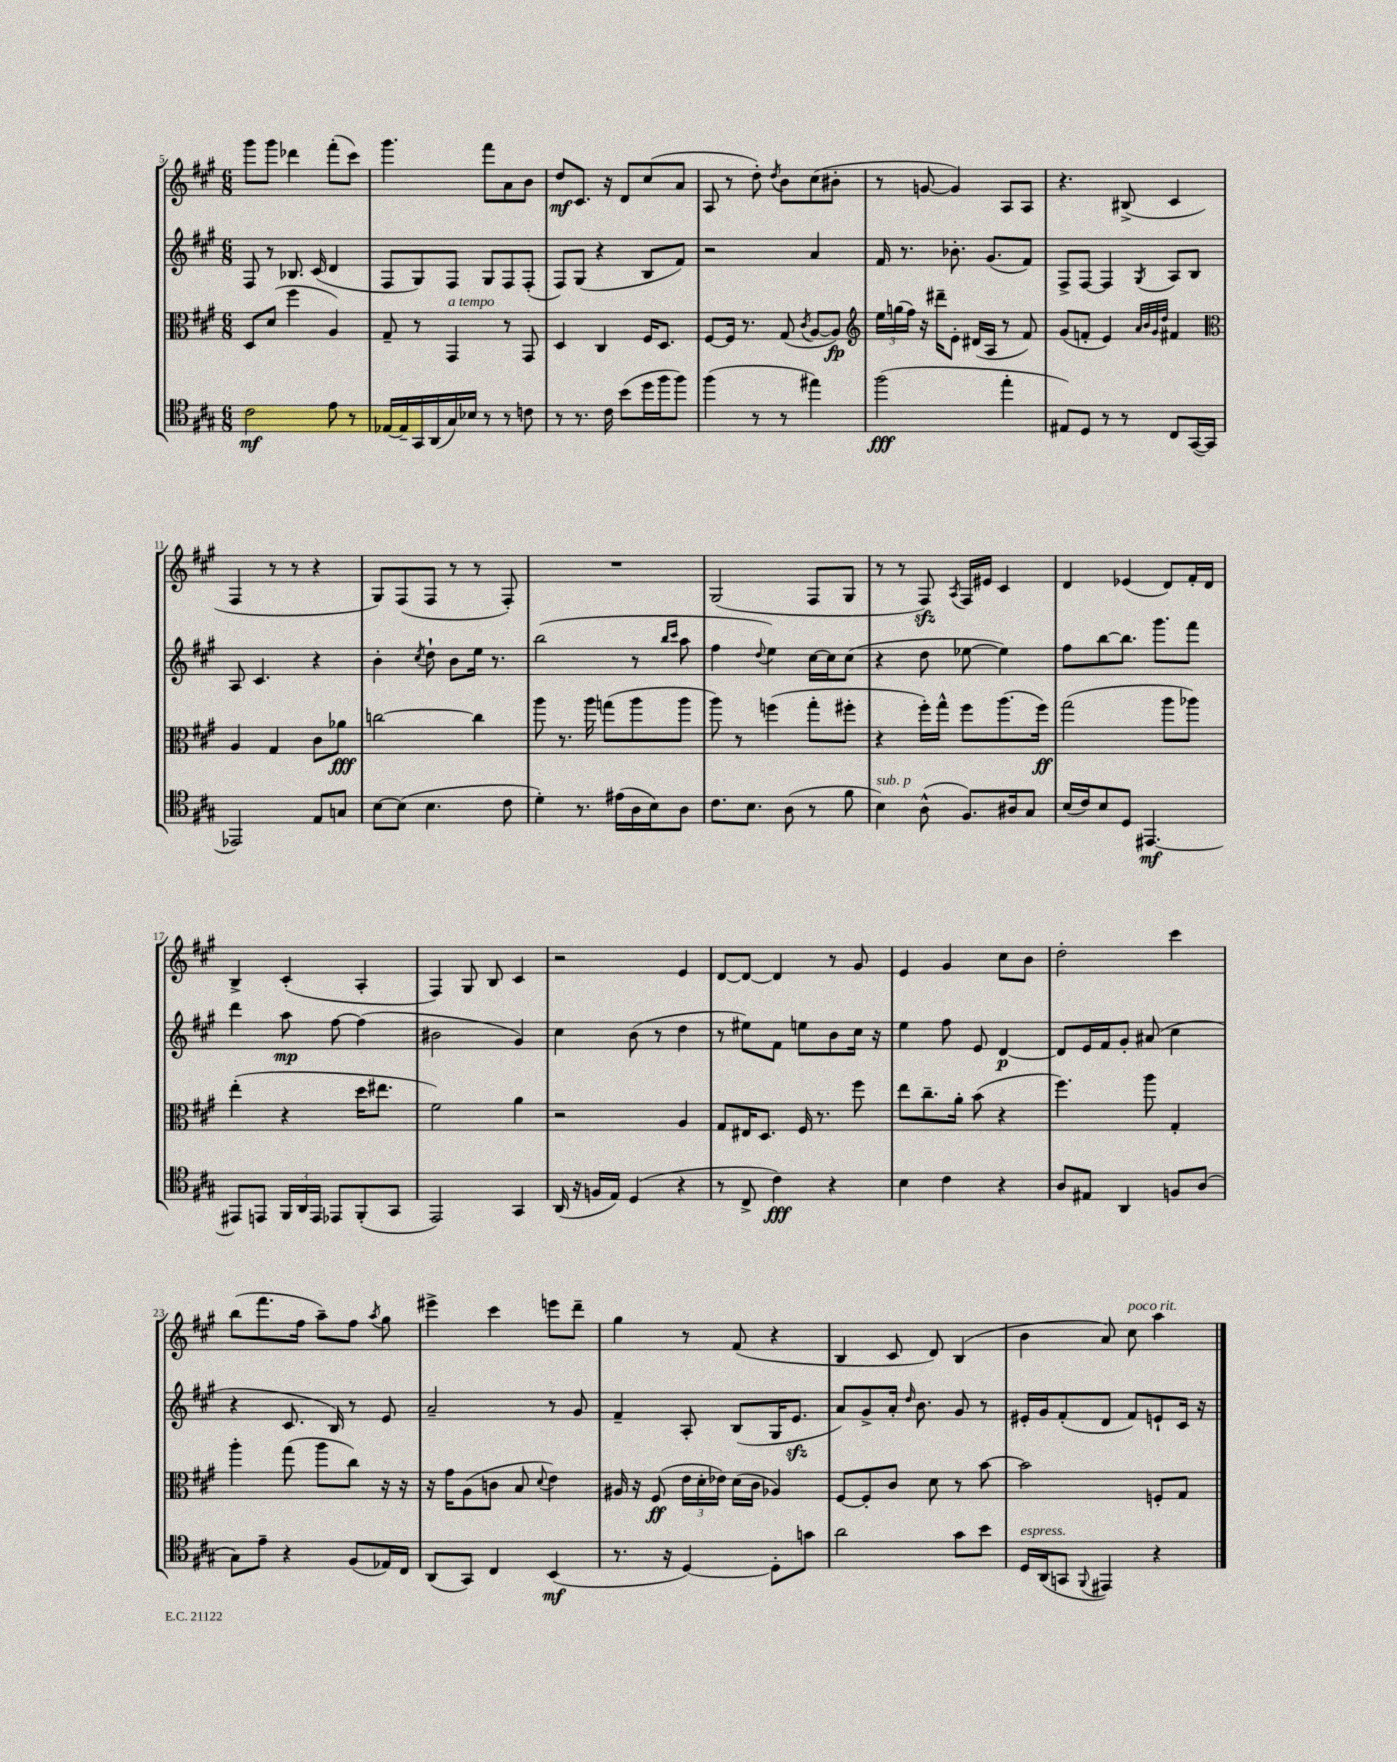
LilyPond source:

<<
\new StaffGroup <<
\new Staff = "s0" {
    \clef treble \key a \major \numericTimeSignature \time 6/8
    \autoBeamOff gis'''8[ gis'''8] des'''4 fis'''8[-.( cis'''8]) |
    gis'''4. fis'''8[ a'8 b'8] |
    d''8[\mf cis'8.] r16 d'8[ cis''8( a'8] |
    a8 r8 d''8-.) \acciaccatura { d''8 } b'8[ cis''8( bis'8]-. |
    r8 g'8~ g'4) a8[ a8] |
    r4. bis8->( cis'4 |
    fis4 r8 r8 r4 |
    gis8[) fis8( fis8] r8 r8 fis8-.) |
    R2. |
    gis2( fis8[ gis8] |
    r8 r8 fis8\sfz) \acciaccatura { a8 } fis16[ eis'16] cis'4 |
    d'4 ees'4( d'8[) fis'16-. d'16] |
    b4-> cis'4-.( a4-. |
    fis4) gis8 b8 cis'4 |
    r2 e'4 |
    d'8[~ d'8]~ d'4 r8 gis'8 |
    e'4 gis'4 cis''8[ b'8] |
    d''2-. cis'''4 |
    b''8[( fis'''8. fis''16] a''8[--) fis''8] \acciaccatura { a''8 } gis''8 |
    eis'''4-> cis'''4 e'''8[ d'''8]-- |
    gis''4 r8 fis'8( r4 |
    b4 cis'8 d'8) b4( |
    b'4 a'8) cis''8^\markup { \italic "poco rit." } a''4 \bar "|." |
}
\new Staff = "s1" {
    \clef treble \key a \major \numericTimeSignature \time 6/8
    \autoBeamOff fis8 r8 bes8. cis'16( d'4 |
    fis8[ gis8) fis8] gis8[ fis8 fis8]-.( |
    fis8[) gis8]( r4 b8[ fis'8]) |
    r2 a'4 |
    fis'16 r8. bes'8.-. gis'8.[( fis'8]) |
    fis8[-> fis8]~ fis4 \acciaccatura { gis8 } a8[ b8] |
    a8 cis'4. r4 |
    b'4-. \acciaccatura { cis''8 } d''8-! b'8[ e''16] r8. |
    b''2( r8 \grace { b''16[ cis'''16] } a''8 |
    fis''4 \appoggiatura { d''8 } e''4) cis''16[~ cis''16 cis''8]( |
    r4 d''8 ees''8~ ees''4) |
    fis''8[ b''8~ b''8.] gis'''8.[ fis'''8] |
    d'''4 a''8\mp fis''8~ fis''4( |
    bis'2 gis'4) |
    cis''4 b'8( r8 d''4 |
    r8 eis''8[) fis'8] e''8[ b'8 cis''16] r16 |
    e''4 fis''8 e'8 d'4~\p |
    d'8[ e'16 fis'16 gis'8]-. ais'8( cis''4 |
    r4 cis'8. b16) r8 e'8 |
    a'2-- r8 gis'8 |
    fis'4-- a8-. b8[( gis16 e'8.]\sfz |
    a'8[) gis'8-> a'16]-. \grace { d''16 } b'8. gis'8 r8 |
    eis'16[-. gis'16 fis'8-.( d'8] fis'8[) e'8-! cis'16] r16 \bar "|." |
}
\new Staff = "s2" {
    \clef alto \key a \major \numericTimeSignature \time 6/8
    \autoBeamOff d8[ d'8]( fis''4 a4) |
    gis8-- r8 gis,4^\markup { \italic "a tempo" } r8 gis,8 |
    d4 cis4 fis16[ d8.] |
    fis8[~ fis16] r8. gis8( \acciaccatura { cis'8 } a8[~ a8]\fp) |
    \clef treble \tuplet 3/2 { e''16[ g''16( fis''16]) } r16 dis'''16[-- e'8]-. dis'16[( a16] r8 fis'8) |
    gis'8[( f'8]-. e'4) \grace { a'32[ b'32 gis'32 d''32] } fis'4 |
    \clef alto a4 gis4 cis'8[ aes'8]\fff |
    c''2~ c''4 |
    a''8 r8. a''16 g''8[( a''8 a''8] |
    a''8) r8 f''4( gis''8[-. fis''8]-. |
    r4 fis''16[-.) gis''16]-^ fis''8[ a''8.( fis''16]\ff) |
    gis''2( a''8[ aes''8]) |
    e''4-.( r4 d''16[ eis''8.] |
    fis'2) a'4 |
    r2 a4 |
    gis8[ eis16 d8.] fis16 r8. fis''8 |
    e''8[ cis''8.-- a'16]-. b'8( r4 |
    fis''4.) a''8 gis4-. |
    a''4-. gis''8( a''8[ cis''8]) r16 r16 |
    r16 gis'16[ a8( c'8] b8 \appoggiatura { d'8 } e'4) |
    ais16 r16 fis8\ff( \tuplet 3/2 { e'16[ d'16-. ees'16]) } d'16[( cis'16] aes4) |
    fis8[~ fis8-. cis'8] d'8 r8 b'8~ |
    b'2 f8[-. gis8] \bar "|." |
}
\new Staff = "s3" {
    \clef tenor \key a \major \numericTimeSignature \time 6/8
    \autoBeamOff cis'2\mf e'8 r8 |
    ees16[~ ees16-- gis,16 a,16( gis16) bes16] r8 r8 c'8 |
    r8 r8. cis'16 b'8[( d''16 fis''16 fis''8]) |
    fis''4( r8 r8 eis''4) |
    fis''2\fff( e''4-. |
    eis8[) d8] r8 r8 cis8[ gis,16~( gis,16] |
    ees,2) e8[ g8] |
    b8[~ b8]( b4. cis'8 |
    d'4-.) r8. eis'16[( a16 b16) a8] |
    cis'8.[ b8.] a8( r8 fis'8 |
    b4^\markup { \italic "sub. p" }) a8-^( fis8.[) ais16 gis8] |
    b16[( cis'16) b8 d8] eis,4.~\mf |
    eis,8[ e,8] \tuplet 3/2 { fis,16[ a,16 e,16] } ees,8[ fis,8-.( gis,8] |
    e,2) gis,4 |
    a,16( r16 f16[ e16]) d4( r4 |
    r8 cis8-> cis'4\fff) r4 |
    b4 cis'4 r4 |
    a8[ eis8] a,4 f8[ a8]( |
    gis8[) e'8]-- r4 fis8[( ees16) cis16] |
    a,8[( gis,8]) cis4 b,4\mf( |
    r8. r16 d4~) d8[-. g'8] |
    a'2 gis'8[ b'8] |
    d16[^\markup { \italic "espress." } a,16( g,8] \appoggiatura { fis,8 } eis,4) r4 \bar "|." |
}
>>
>>
\layout { \context { \Score currentBarNumber = #5 } }
